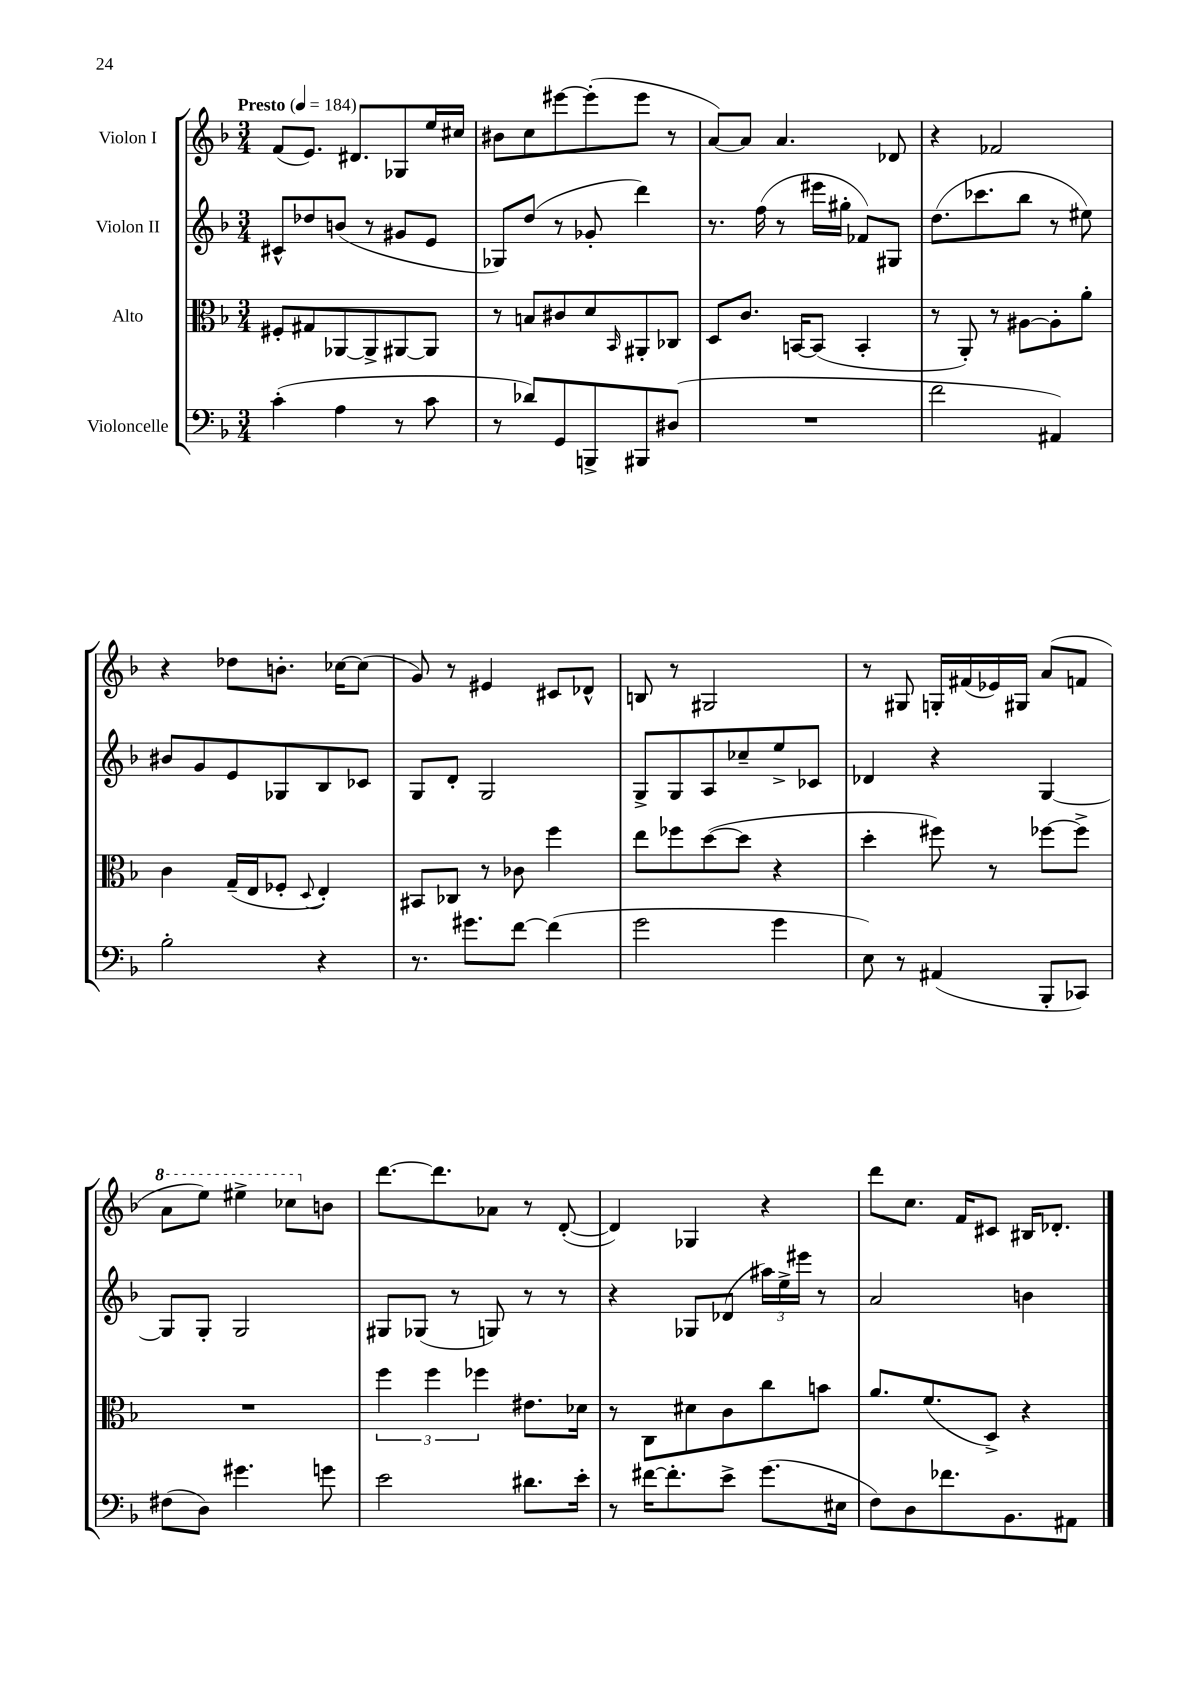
<<
\new StaffGroup <<
\new Staff = "s0" \with { instrumentName = "Violon I" } {
    \clef treble \key f \major \numericTimeSignature \time 3/4 \tempo "Presto" 4 = 184
    f'8( e'8.) dis'8. ges8 e''16 cis''16 |
    bis'8 c''8 eis'''8~ eis'''8-.( eis'''8 r8 |
    a'8~) a'8 a'4. des'8 |
    r4 fes'2 |
    r4 des''8 b'8.-. ces''16~ ces''8( |
    g'8) r8 eis'4 cis'8 des'8-^ |
    b8 r8 gis2 |
    r8 gis8 g16-. fis'16( ees'16) gis16 a'8( f'8 |
    \ottava #1 a''8 e'''8) eis'''4-> ces'''8 \ottava #0 b'8 |
    d'''8.~ d'''8. aes'8 r8 d'8~-.( |
    d'4) ges4 r4 |
    d'''8 c''8. f'16 cis'8 bis16 des'8.-. \bar "|." |
}
\new Staff = "s1" \with { instrumentName = "Violon II" } {
    \clef treble \key f \major \numericTimeSignature \time 3/4
    cis'8-^ des''8 b'8( r8 gis'8 e'8 |
    ges8) d''8( r8 ges'8-. d'''4) |
    r8. f''16( r8 eis'''16 gis''16-. fes'8) gis8 |
    d''8.( ces'''8. bes''8 r8 eis''8) |
    bis'8 g'8 e'8 ges8 bes8 ces'8 |
    g8 d'8-. g2 |
    g8-> g8 a8 ces''8-- e''8-> ces'8 |
    des'4 r4 g4~ |
    g8 g8-. g2 |
    gis8 ges8( r8 g8) r8 r8 |
    r4 ges8 des'8( \tuplet 3/2 { ais''16) e''16-> eis'''16 } r8 |
    a'2 b'4 \bar "|." |
}
\new Staff = "s2" \with { instrumentName = "Alto" } {
    \clef alto \key f \major \numericTimeSignature \time 3/4
    fis8-. gis8 aes,8~ aes,8-> ais,8~ ais,8 |
    r8 b8 cis'8 d'8 \grace { bes,16 } ais,8-. ces8 |
    d8 c'8. b,16~ b,8( b,4-. |
    r8 a,8-.) r8 ais8~ ais8-. a'8-. |
    c'4 g16--( e16 fes8-. \appoggiatura { d8 } e4-.) |
    bis,8 ces8 r8 ces'8 f''4 |
    e''8 fes''8 d''8~( d''8 r4 |
    d''4-. fis''8) r8 fes''8~ fes''8-> |
    R2. |
    \tuplet 3/2 { f''4 f''4 fes''4 } eis'8. des'16 |
    r8 c8 dis'8 c'8 c''8 b'8 |
    a'8. f'8.( d8->) r4 \bar "|." |
}
\new Staff = "s3" \with { instrumentName = "Violoncelle" } {
    \clef bass \key f \major \numericTimeSignature \time 3/4
    c'4-.( a4 r8 c'8 |
    r8 des'8) g,8 b,,8-> bis,,8 dis8( |
    R2. |
    f'2 ais,4) |
    bes2-. r4 |
    r8. gis'8. f'8~ f'4( |
    g'2 g'4 |
    e8) r8 ais,4( bes,,8-. ces,8) |
    fis8( d8) gis'4. g'8 |
    e'2 dis'8. e'16-. |
    r8 fis'16~ fis'8.-. e'8-> g'8.( eis16 |
    f8) d8 fes'8. bes,8. ais,8 \bar "|." |
}
>>
>>
\layout { \context { \Score \remove "Bar_number_engraver" } }
